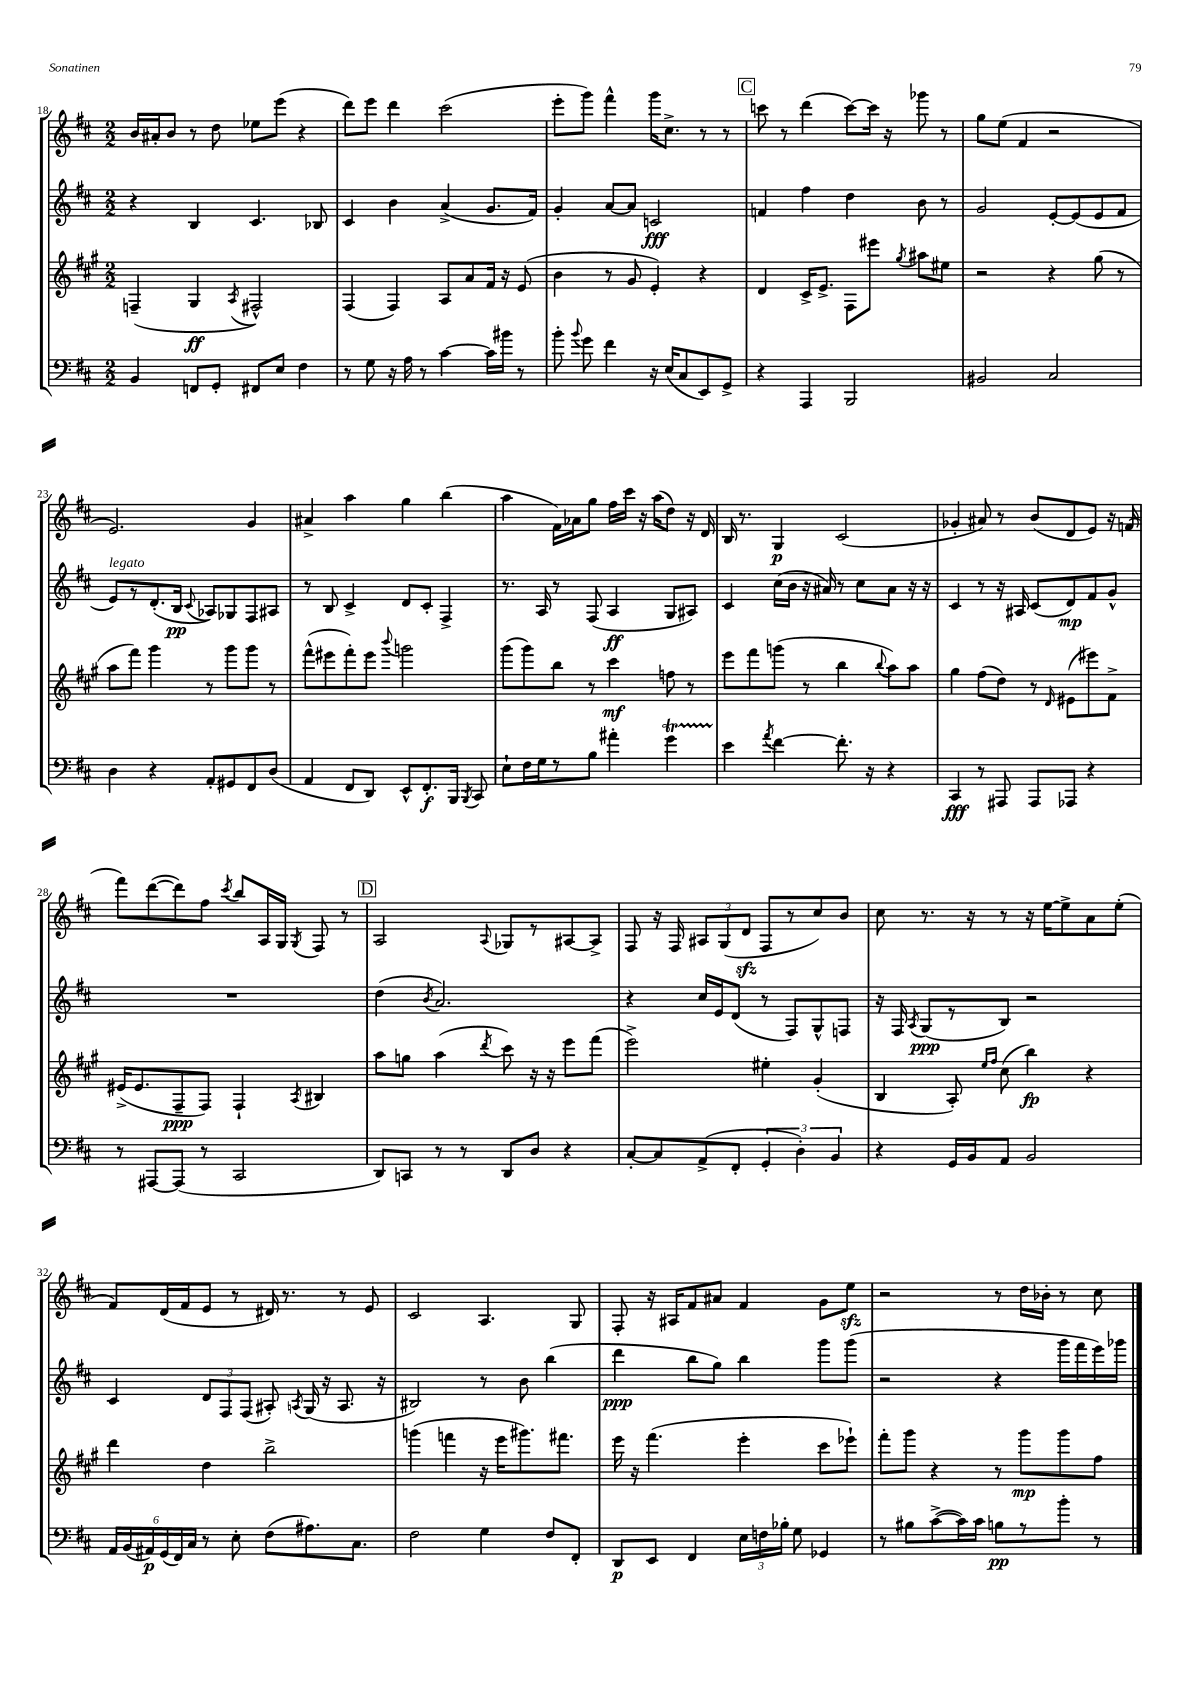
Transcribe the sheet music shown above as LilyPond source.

<<
\new StaffGroup <<
\new Staff = "s0" {
    \clef treble \key d \major \numericTimeSignature \time 2/2
    \autoBeamOff b'16[ ais'16-. b'8] r8 d''8 ees''8[ e'''8]( r4 |
    d'''8[) e'''8] d'''4 cis'''2( |
    e'''8[-. g'''8]) fis'''4-^ g'''16[ cis''8.]-> r8 r8 |
    \mark \markup { \box "C" } c'''8 r8 d'''4( c'''8[~) c'''16] r16 ges'''8 r8 |
    g''8[ e''8]( fis'4 r2 |
    e'2.) g'4 |
    ais'4-> a''4 g''4 b''4( |
    a''4 fis'16[) aes'16 g''8] fis''16[ cis'''16] r16 a''16[( d''8]) r16 d'16 |
    b16 r8. g4\p cis'2( |
    ges'4-. ais'8) r8 b'8[( d'8 e'8]) r16 f'16( |
    fis'''8[) d'''8~( d'''8) fis''8] \acciaccatura { cis'''8 } b''8[ a16 g16] \acciaccatura { g8 } fis8 r8 |
    \mark \markup { \box "D" } a2 \appoggiatura { a8 } ges8[ r8 ais8~ ais8]-> |
    fis8 r16 fis16 \tuplet 3/2 { ais8[ g8( d'8]\sfz } fis8[ r8 cis''8) b'8] |
    cis''8 r8. r16 r8 r16 e''16[~ e''8-> a'8 e''8]-.( |
    fis'8[) d'16( fis'16 e'8] r8 dis'16) r8. r8 e'8 |
    cis'2 a4. g8 |
    fis8-. r16 ais16[ fis'8 ais'8] fis'4 g'8[ e''8]\sfz |
    r2 r8 d''16[ bes'16]-. r8 cis''8 \bar "|." |
}
\new Staff = "s1" {
    \clef treble \key d \major \numericTimeSignature \time 2/2
    \autoBeamOff r4 b4 cis'4. bes8 |
    cis'4 b'4 a'4->( g'8.[ fis'16]) |
    g'4-. a'8[~ a'8] c'2\fff |
    \mark \markup { \box "C" } f'4 fis''4 d''4 b'8 r8 |
    g'2 e'8[~-. e'8( e'8 fis'8] |
    e'8[^\markup { \italic "legato" }) r8 d'8.-.( b16]\pp \appoggiatura { cis'8 } aes8[) ges8 fis8 ais8] |
    r8 b8 cis'4-> d'8[ cis'8]-. fis4-> |
    r8. a16 r8 fis8( a4\ff g8[ ais8]) |
    cis'4 cis''16[( b'16] r16 ais'16) r8 cis''8[ ais'8] r16 r16 |
    cis'4 r8 r16 ais16 cis'8[( d'8\mp) fis'8 g'8]-^ |
    R1 |
    \mark \markup { \box "D" } d''4( \acciaccatura { b'8 } a'2.) |
    r4 cis''16[ e'16 d'8]( r8 fis8[) g8-^ f8] |
    r16 fis16 \acciaccatura { a8 } g8[\ppp( r8 b8]) r2 |
    cis'4 \tuplet 3/2 { d'8[ fis8 fis8]( } ais8-.) \acciaccatura { a8 } g16( r16 a8. r16 |
    bis2) r8 b'8 b''4( |
    d'''4\ppp b''8[ g''8]) b''4 g'''8[ g'''8]( |
    r2 r4 g'''16[ fis'''16 e'''16) ges'''16] \bar "|." |
}
\new Staff = "s2" {
    \clef treble \key a \major \numericTimeSignature \time 2/2
    \autoBeamOff f4--( gis4\ff \acciaccatura { a8 } fis2-^) |
    fis4( fis4) a8[ a'8 fis'16] r16 e'8( |
    b'4 r8 gis'8 e'4-.) r4 |
    \mark \markup { \box "C" } d'4 cis'16[-> e'8.]-> fis8[ eis'''8] \acciaccatura { gis''8 } ais''8[ eis''8] |
    r2 r4 gis''8( r8 |
    a''8[ fis'''8]) gis'''4 r8 gis'''8[ gis'''8] r8 |
    fis'''8[-^( eis'''8 fis'''8-.) eis'''8] \appoggiatura { b'''8 } g'''2 |
    gis'''8[( gis'''8) b''8] r8 cis'''4\mf f''8 r8 |
    e'''8[ fis'''8 g'''8]( r8 b''4 \appoggiatura { b''8 } a''8[) a''8] |
    gis''4 fis''8[( d''8]) r8 \grace { d'16 } eis'8[( eis'''8) fis'8]-> |
    eis'16[->( eis'8. fis8--\ppp fis8]) fis4-! \acciaccatura { a8 } bis4 |
    \mark \markup { \box "D" } a''8[ g''8] a''4( \acciaccatura { d'''8 } cis'''8) r16 r16 e'''8[ fis'''8]( |
    e'''2->) eis''4-. gis'4-.( |
    b4 a8-.) \grace { e''16[ fis''16] } cis''8( b''4\fp) r4 |
    d'''4 d''4 b''2-> |
    g'''4( f'''4 r16 e'''16[ gis'''8.) fis'''8.] |
    e'''16 r16 fis'''4.( e'''4-. cis'''8[ ees'''8]-!) |
    fis'''8[-. gis'''8] r4 r8 gis'''8[\mp gis'''8 fis''8] \bar "|." |
}
\new Staff = "s3" {
    \clef bass \key d \major \numericTimeSignature \time 2/2
    \autoBeamOff b,4 f,8[ g,8]-. fis,8[ e8] fis4 |
    r8 g8 r16 a16 r8 cis'4~ cis'16[ bis'16] r8 |
    b'8-. \appoggiatura { b'8 } g'8 fis'4 r16 e16[( cis8 e,8) g,8]-> |
    \mark \markup { \box "C" } r4 a,,4 b,,2 |
    bis,2 cis2 |
    d4 r4 a,8[-. gis,8 fis,8 d8]( |
    a,4 fis,8[ d,8]) e,8[-^ fis,8.-.\f b,,16] \acciaccatura { b,,8 } cis,8 |
    e8[-! fis16 g16 r8 b8] ais'4-. g'4\startTrillSpan |
    e'4\stopTrillSpan \acciaccatura { a'8 } fis'4~ fis'8.-. r16 r4 |
    cis,4\fff r8 ais,,8 ais,,8[ aes,,8] r4 |
    r8 ais,,8[~ ais,,8]( r8 cis,2 |
    \mark \markup { \box "D" } d,8[) c,8] r8 r8 d,8[ d8] r4 |
    cis8[~-. cis8 a,8->( fis,8]-. \tuplet 3/2 { g,4-. d4-.) b,4 } |
    r4 g,16[ b,16 a,8] b,2 |
    \tuplet 6/4 { a,16[ b,16( ais,16\p) g,16( fis,16) cis16] } r8 e8-. fis8[( ais8.) cis8.] |
    fis2 g4 fis8[ fis,8]-. |
    d,8[\p e,8] fis,4 \tuplet 3/2 { e16[ f16 bes16]-. } g8 ges,4 |
    r8 bis8[ cis'8~->( cis'16) cis'16] b8[\pp r8 b'8]-. r8 \bar "|." |
}
>>
>>
\layout { \context { \Score currentBarNumber = #18 } }
